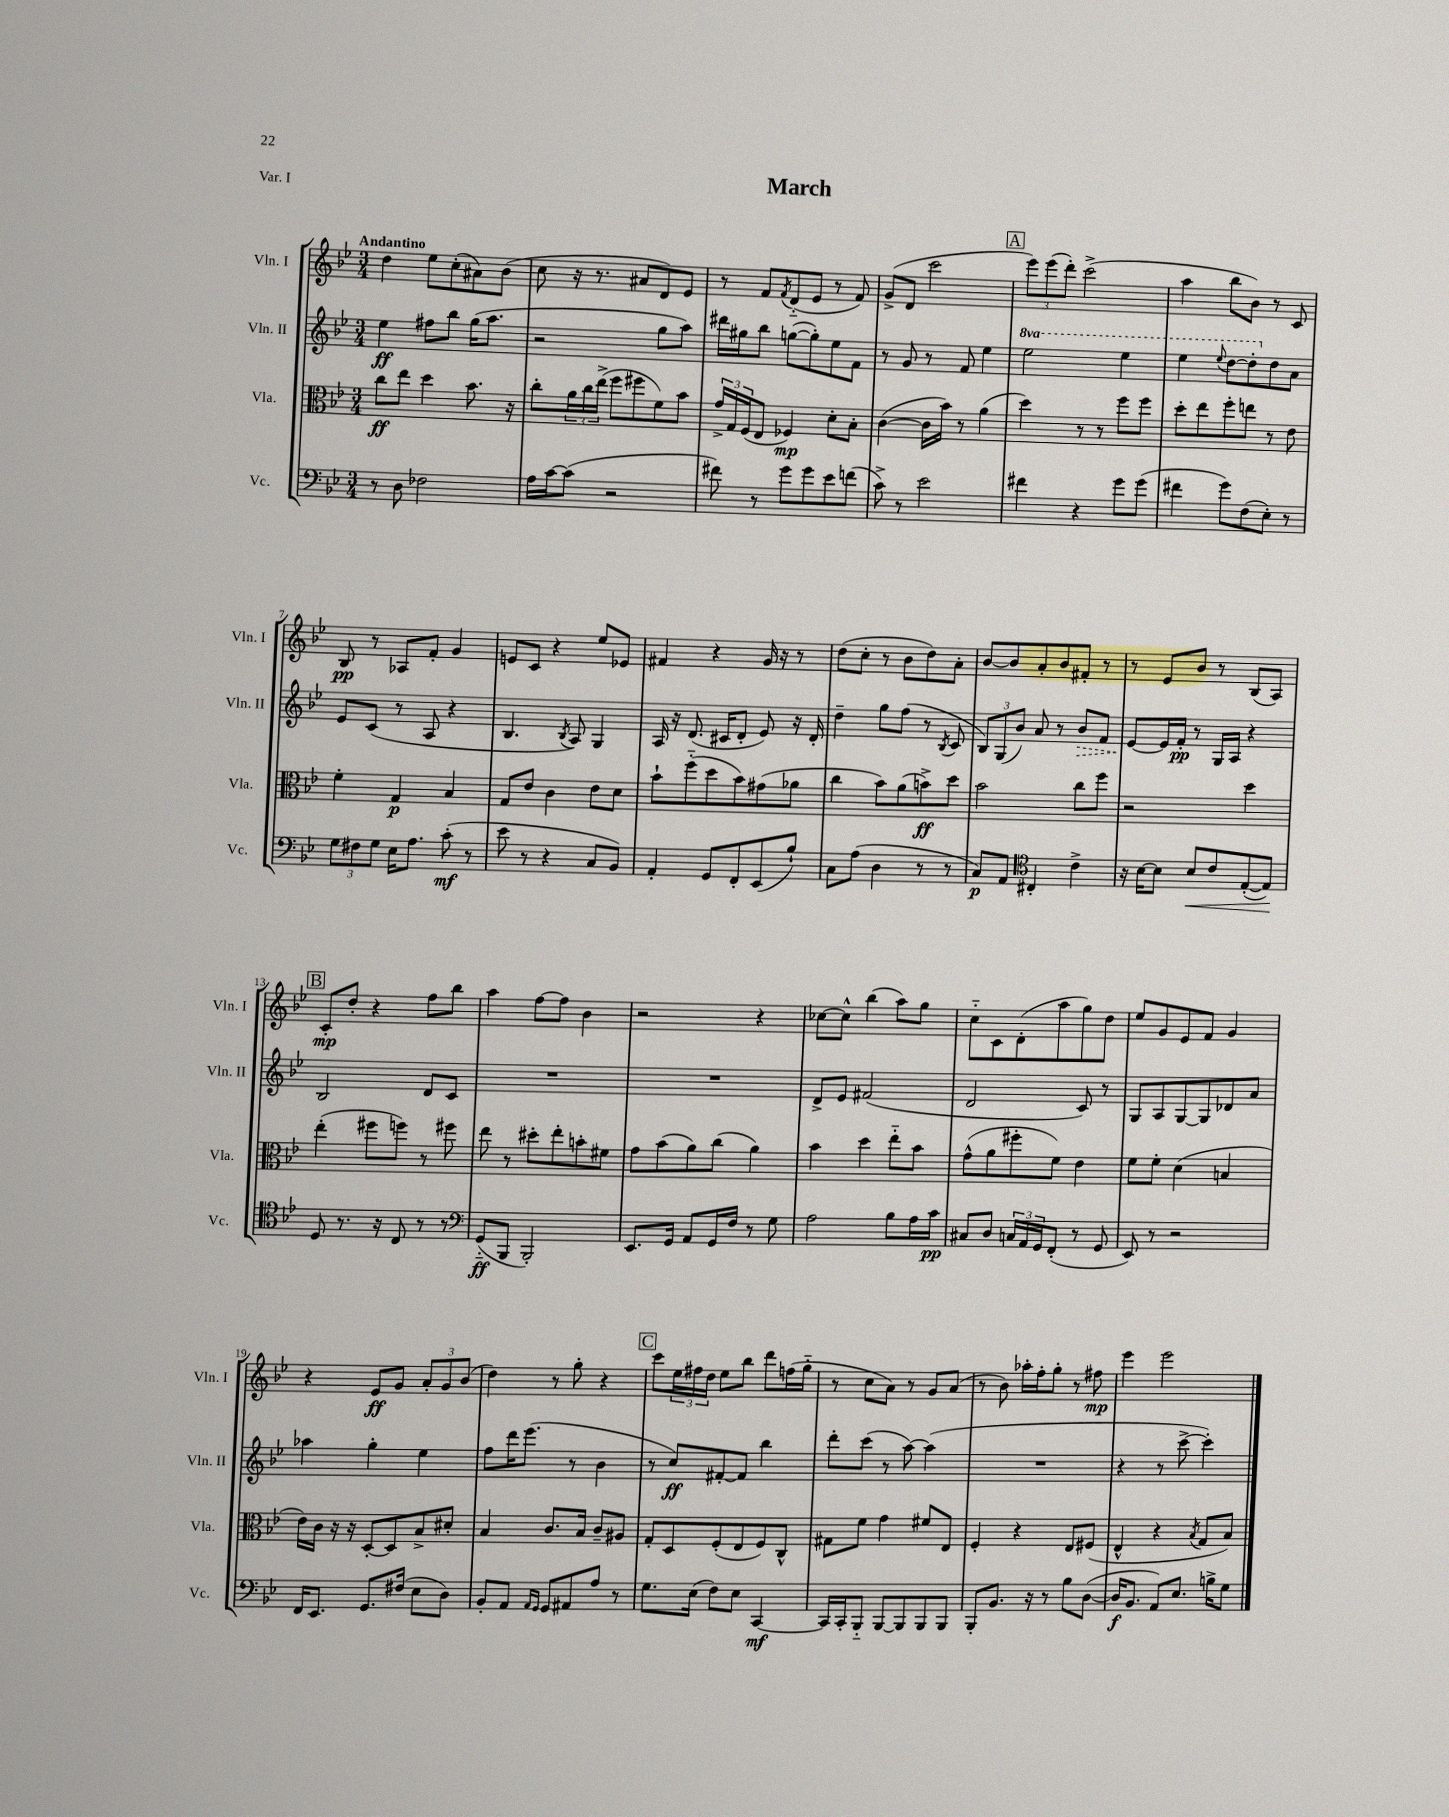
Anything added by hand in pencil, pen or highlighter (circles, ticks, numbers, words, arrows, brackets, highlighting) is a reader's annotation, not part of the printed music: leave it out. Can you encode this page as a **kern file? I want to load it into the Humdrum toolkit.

**kern	**dynam	**kern	**dynam	**kern	**dynam	**kern	**dynam
*part4	*part4	*part3	*part3	*part2	*part2	*part1	*part1
*staff4	*staff4	*staff3	*staff3	*staff2	*staff2	*staff1	*staff1
*I"Vc.	*	*I"Vla.	*	*I"Vln. II	*	*I"Vln. I	*
*I'Vc.	*	*I'Vla.	*	*I'Vln. II	*	*I'Vln. I	*
*clefF4	*	*clefC3	*	*clefG2	*	*clefG2	*
*k[b-e-]	*	*k[b-e-]	*	*k[b-e-]	*	*k[b-e-]	*
*M3/4	*	*M3/4	*	*M3/4	*	*M3/4	*
=1	=1	=1	=1	=1	=1	=1	=1
!	!	!	!	!	!	!LO:TX:a:B:t=Andantino	!
8r	.	8cc\L	ff	4ee-\	ff	4dd\	.
8D\	.	8ee-\J	.	.	.	.	.
2F-X\	.	4dd\	.	8ff#X\L	.	8ee-\L	.
.	.	.	.	8bb-\J	.	(8cc'\	.
.	.	8.b-\	.	(16gg\KL	.	8a#X\)	.
.	.	.	.	8.aa\J	.	.	.
.	.	.	.	.	.	(8b-\J	.
.	.	16r	.	.	.	.	.
=2	=2	=2	=2	=2	=2	=2	=2
16A\LL	.	8cc'\L	.	2r	.	8cc\	.
[16c\J	.	.	.	.	.	.	.
(8c\J]	.	24a\L	.	.	.	16r	.
.	.	24cc\	.	.	.	.	.
.	.	.	.	.	.	8.r	.
.	.	(24ee-^\JJ	.	.	.	.	.
2r	.	8ff\L	.	.	.	.	.
.	.	8ff#X\	.	.	.	8a#X/L	.
.	.	8f\)	.	8gg\L	.	8d/)	.
.	.	8b-\J	.	8aa\J)	.	8e-/J	.
=3	=3	=3	=3	=3	=3	=3	=3
8f#X\)	.	24g^/LL	.	16ddd#X\LL	.	8r	.
.	.	24G/	.	.	.	.	.
.	.	.	.	16gg#X\J	.	.	.
.	.	(24F/J	.	.	.	.	.
8r	.	8E-/J	.	8bb-\J	.	8f/L	.
.	.	.	.	.	.	8qf/	.
8g\L	.	4F-X/)	mp	([8ggn\L	.	(8d/	.
8g\	.	.	.	8gg'\])	.	8e-/J	.
8e-\	.	8d'\L	.	8ee-\	.	8r	.
(8fn\J	.	8B-'\J	.	8f\J	.	8f/)	.
=4	=4	=4	=4	=4	=4	=4	=4
8c^\)	.	([4c\	.	8r	.	(8g^/L	.
8r	.	.	.	8g/	.	8d/J	.
2e-\	.	16c\LL]	.	8r	.	2ccc\	.
.	.	16b-\JJ)	.	.	.	.	.
.	.	8r	.	8f/	.	.	.
.	.	(4a\	.	4ee-\	.	.	.
!!LO:REH:place=s1:t=A
=5	=5	=5	=5	=5	=5	=5	=5
*	*	*	*	*8va	*	*	*
4f#X\	.	4dd\)	.	2eee-\	.	12eee-\L)	.
.	.	.	.	.	.	(12eee-\	.
.	.	.	.	.	.	12ddd'\J)	.
4r	.	8r	.	.	.	(2ccc^\	.
.	.	8r	.	.	.	.	.
8g\L	.	8ff\L	.	4eee-\	.	.	.
(8g\J	.	8ff\J	.	.	.	.	.
=6	=6	=6	=6	=6	=6	=6	=6
4f#X\	.	8dd'\L	.	4eee-\	.	4aa\	.
.	.	8ee-\	.	.	.	.	.
.	.	.	.	8qqeee-/	.	.	.
8g\L)	.	8ff'\	.	[8ddd\L	.	8bb-\L	.
(8F\	.	8een\J	.	8ddd'\]	.	8b-\J)	.
*	*	*	*	*X8va	*	*	*
8E-'\J)	.	8r	.	8dd\	.	8r	.
8r	.	8e-\	.	8a\J	.	8c/	.
!!LO:LB:g=z
=7	=7	=7	=7	=7	=7	=7	=7
12G\L	.	4f'\	.	8e-/L	.	8B-/	pp
12F#X\	.	.	.	.	.	.	.
.	.	.	.	(8c/J	.	8r	.
12G\J	.	.	.	.	.	.	.
16E-\KL	.	4G/	p	8r	.	8A-X/L	.
8.A\J	.	.	.	.	.	.	.
.	.	.	.	8A/	.	8f'/J	.
(8c'\	mf	4B-/	.	4r	.	4g/	.
8r	.	.	.	.	.	.	.
=8	=8	=8	=8	=8	=8	=8	=8
8e-\	.	8G/L	.	4.B-/	.	8en/L	.
8r	.	8e-/J	.	.	.	8c/J	.
4r	.	4c\	.	.	.	4r	.
.	.	.	.	8qB-/	.	.	.
.	.	.	.	8A/)	.	.	.
8C/L	.	8e-\L	.	4G/	.	8ee-/L	.
8BB-/J)	.	8d\J	.	.	.	8e-X/J	.
=9	=9	=9	=9	=9	=9	=9	=9
4AA'/	.	8b-`\L	.	16A/	.	4f#X/	.
.	.	.	.	16r	.	.	.
.	.	(8ff\	.	(8.d/	.	.	.
8GG/L	.	8dd\	.	.	.	4r	.
.	.	.	.	16c#X/KL	.	.	.
8FF'/	.	8b-\)	.	8d'/J	.	.	.
(8EE-/	.	(8g#X\	.	8e-/)	.	16g/	.
.	.	.	.	.	.	16r	.
8B-`/J)	.	8a-X\J	.	16r	.	8r	.
.	.	.	.	16d'/	.	.	.
=10	=10	=10	=10	=10	=10	=10	=10
8C\L	.	4cc\	.	4dd~\	.	(8dd\L	.
(8A\J	.	.	.	.	.	8cc'\J	.
4D\	.	8b-\L)	.	8gg\L	.	8r	.
.	.	(8a\	.	(8ff\J	.	8b-\L	.
8r	.	8bn^\)	ff	8r	.	8dd\)	.
.	.	.	.	8qB-/	.	.	.
8r	.	8dd\J	.	8c/	.	8a'\J	.
=11	=11	=11	=11	=11	=11	=11	=11
8C/L)	p	2b-\	.	12B-/L)	.	[8b-/L	.
.	.	.	.	(12G/	.	.	.
8AA/J	.	.	.	.	.	8b-/]	.
.	.	.	.	12b-/J)	.	.	.
*clefC4	*	*	*	*	*	*	*
4C#X'/	.	.	.	8a/	.	8a'/	.
.	.	.	.	8r	.	8b-/	.
!	!	!	!	!	!LO:HP:b	!	!
4c^\	.	8cc\L	.	8b-/L	>	8f#X'/J	.
.	.	8ff\J	.	8f/J	.	8r	.
=12	=12	=12	=12	=12	=12	=12	=12
16r	.	2r	.	[8e-/L	.	8r	.
[16B-\KL	.	.	.	.	.	.	.
8B-\J]	.	.	.	16e-/L]	]	8e-/L	.
.	.	.	.	16f'/JJ	pp	.	.
!	!LO:HP:b	!	!	!	!	!	!
8B-/L	<	.	.	8r	.	8b-/J	.
8c/	.	.	.	16G/LL	.	8r	.
.	.	.	.	16A/JJ	.	.	.
([8E-'/	.	4dd\	.	4r	.	(8B-/L	.
8E-/J])	.	.	.	.	.	8A/J)	.
.	[	.	.	.	.	.	.
!!LO:LB:g=z
!!LO:REH:place=s1:t=B
=13	=13	=13	=13	=13	=13	=13	=13
8D/	.	(4ee-'\	.	2B-/	.	8c'/L	mp
8.r	.	.	.	.	.	8dd'/J	.
.	.	8ff#X\L	.	.	.	4r	.
16r	.	.	.	.	.	.	.
8C/	.	8ffn\J)	.	.	.	.	.
8r	.	8r	.	8d/L	.	8ff\L	.
8r	.	8ff#X\	.	8c/J	.	8bb-\J	.
=14	=14	=14	=14	=14	=14	=14	=14
*clefF4	*	*	*	*	*	*	*
(8GG/L	ff	8ee-\	.	2.r	.	4aa\	.
8BBB-/J	.	8r	.	.	.	.	.
2BBB-'/)	.	8dd#X'\L	.	.	.	[8ff\L	.
.	.	8ee-'\	.	.	.	8ff\J]	.
.	.	8bn'\	.	.	.	4b-\	.
.	.	8f#X\J	.	.	.	.	.
=15	=15	=15	=15	=15	=15	=15	=15
8.EE-/L	.	8g\L	.	2.r	.	2r	.
.	.	(8b-\	.	.	.	.	.
16GG/Jk	.	.	.	.	.	.	.
8AA/L	.	8a\)	.	.	.	.	.
16GG/L	.	(8cc\J	.	.	.	.	.
16F/JJ	.	.	.	.	.	.	.
8r	.	4a\)	.	.	.	4r	.
8G\	.	.	.	.	.	.	.
=16	=16	=16	=16	=16	=16	=16	=16
2A\	.	4b-\	.	8d^/L	.	[8cc-X\L	.
.	.	.	.	8e-/J	.	8cc-^^\J]	.
.	.	4dd\	.	(2f#X/	.	(4bb-\	.
8B-\L	.	8ee-\L	.	.	.	8aa\L)	.
16A\L	.	8b-\J	.	.	.	8gg\J	.
16c\JJ	pp	.	.	.	.	.	.
=17	=17	=17	=17	=17	=17	=17	=17
8C#X/L	.	(8g^^\L	.	2d/	.	8cc\L	.
8D/J	.	8a\	.	.	.	8c\	.
24Cn/LL	.	8ff#X'\	.	.	.	(8d'\	.
24AA/	.	.	.	.	.	.	.
24GG/J	.	.	.	.	.	.	.
(8FF'/J	.	8f\J)	.	.	.	8aa\	.
8r	.	4e-\	.	8c/)	.	8gg\)	.
8GG/	.	.	.	8r	.	8dd\J	.
=18	=18	=18	=18	=18	=18	=18	=18
8EE-/)	.	8f\L	.	8G/L	.	8ee-/L	.
8r	.	8f'\J	.	8A/	.	8g/	.
2r	.	(4d\	.	[8G/	.	8e-/	.
.	.	.	.	8G/]	.	8f/J	.
.	.	4Bn/	.	8d-X/	.	4g/	.
.	.	.	.	8a/J	.	.	.
!!LO:LB:g=z
=19	=19	=19	=19	=19	=19	=19	=19
16FF/KL	.	16e-\LL)	.	4aa-X\	.	4r	.
8.EE-/J	.	16c\JJ	.	.	.	.	.
.	.	16r	.	.	.	.	.
.	.	16r	.	.	.	.	.
8.GG/L	.	[8D'/L	.	4gg'\	.	8e-/L	ff
.	.	8D/]	.	.	.	8g/J	.
(16F#X/Jk	.	.	.	.	.	.	.
8E-\L	.	8B-^/	.	4ee-\	.	12a'/L	.
.	.	.	.	.	.	12g/	.
8D\J)	.	8d#X'/J	.	.	.	.	.
.	.	.	.	.	.	(12b-/J	.
=20	=20	=20	=20	=20	=20	=20	=20
8BB-'/L	.	4B-/	.	8ff\L	.	4dd\)	.
8AA/J	.	.	.	16ddd\K	.	.	.
.	.	.	.	(8.eee-\J	.	.	.
16qqAA/LL	.	.	.	.	.	.	.
16qqGG/JJ	.	.	.	.	.	.	.
8GG/L	.	8.c/L	.	.	.	8r	.
8AA#X/	.	.	.	8r	.	8gg'\	.
.	.	16B-/Jk	.	.	.	.	.
8A/J	.	8c~/L	.	4b-\	.	4r	.
8r	.	8A#X/J	.	.	.	.	.
!!LO:REH:place=s1:t=C
=21	=21	=21	=21	=21	=21	=21	=21
8.G\L	.	8G'/L	.	8r	.	8ccc\L	.
.	.	8D/	.	8cc/L)	ff	24ee-\L	.
.	.	.	.	.	.	24ff#X\	.
(16E-\Jk	.	.	.	.	.	.	.
.	.	.	.	.	.	24dd\JJ	.
8F\L)	.	(8F'/	.	[8f#X'/	.	8ee-\L	.
8E-\J	.	8E-/	.	8f#/J]	.	8bb-\J	.
[4CC/	mf	8F/)	.	4bb-\	.	8ddd\L	.
.	.	8C^^/J	.	.	.	(16ffn\L	.
.	.	.	.	.	.	16gg\JJ	.
=22	=22	=22	=22	=22	=22	=22	=22
16CC/LL]	.	8G#X\L	.	8ddd'\L	.	8r	.
16CC'/J	.	.	.	.	.	.	.
8BBB-/J	.	8f\J	.	(8ccc\J	.	8cc\L	.
[8BBB-/L	.	4g\	.	8r	.	8a\J)	.
8BBB-/]	.	.	.	[8aa\)	.	8r	.
8BBB-/	.	8f#X/L	.	(4aa\]	.	8g/L	.
8BBB-/J	.	8E-/J	.	.	.	(8a/J	.
=23	=23	=23	=23	=23	=23	=23	=23
8BBB-'/L	.	4F'/	.	2.r	.	8r	.
8.BB-/J	.	.	.	.	.	8b-\)	.
.	.	4r	.	.	.	16aa-X'\LL	.
16r	.	.	.	.	.	16ff'\J	.
8r	.	.	.	.	.	8gg'\J	.
8B-\L	.	8E-/L	.	.	.	8r	.
([8D\J	.	(8F#X/J	.	.	.	8ff#X\	mp
=24	=24	=24	=24	=24	=24	=24	=24
16D/KL]	f	4E-^^/	.	4r	.	4eee-\	.
8.BB-/J	.	.	.	.	.	.	.
8AA/L)	.	4r	.	8r	.	2eee-\	.
8.E-/J	.	.	.	[8ccc^\	.	.	.
.	.	8qB-/	.	.	.	.	.
.	.	8G/L	.	4ccc'\])	.	.	.
16Bn^\KL	.	.	.	.	.	.	.
8G\J	.	8B-/J)	.	.	.	.	.
==	==	==	==	==	==	==	==
*-	*-	*-	*-	*-	*-	*-	*-
